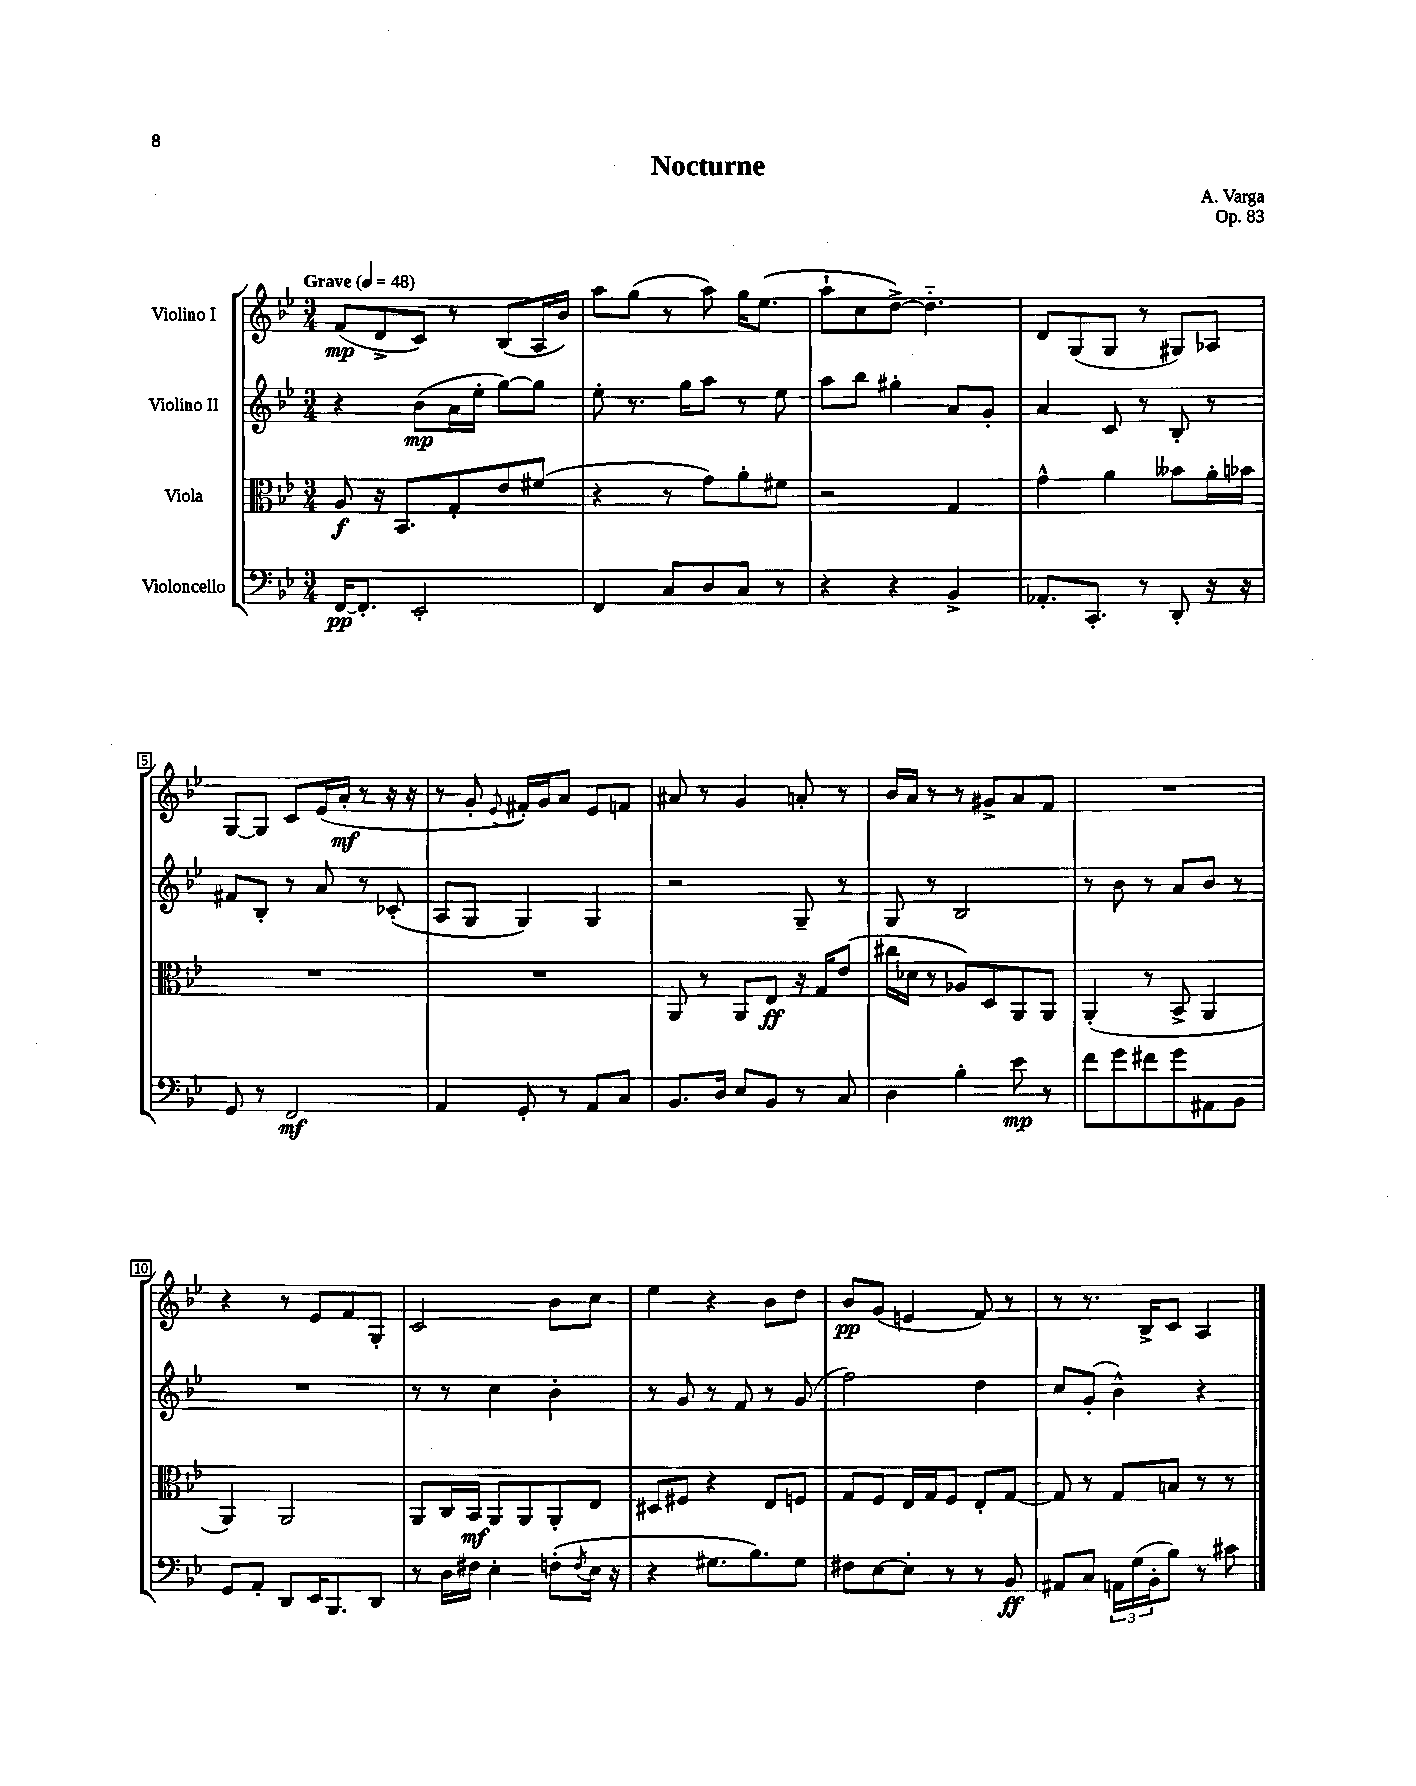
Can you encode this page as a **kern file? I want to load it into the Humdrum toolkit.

**kern	**dynam	**kern	**dynam	**kern	**dynam	**kern	**dynam
*part4	*part4	*part3	*part3	*part2	*part2	*part1	*part1
*staff4	*staff4	*staff3	*staff3	*staff2	*staff2	*staff1	*staff1
*I"Violoncello	*	*I"Viola	*	*I"Violino II	*	*I"Violino I	*
*clefF4	*	*clefC3	*	*clefG2	*	*clefG2	*
*k[b-e-]	*	*k[b-e-]	*	*k[b-e-]	*	*k[b-e-]	*
*M3/4	*	*M3/4	*	*M3/4	*	*M3/4	*
*MM48	*	*MM48	*	*MM48	*	*MM48	*
=1	=1	=1	=1	=1	=1	=1	=1
!	!	!	!	!	!	!LO:TX:a:B:t=Grave	!
[16FF/KL	pp	8A/	f	4r	.	(8f/L	mp
8.FF'/J]	.	.	.	.	.	.	.
.	.	16r	.	.	.	8d^/	.
.	.	8.BB-/L	.	.	.	.	.
2EE-'/	.	.	.	(8b-\L	mp	8c/J)	.
.	.	8G'/	.	16a\L	.	8r	.
.	.	.	.	16ee-'\JJ	.	.	.
.	.	8e-/	.	[8gg\L)	.	(8B-/L	.
.	.	(8f#X/J	.	8gg\J]	.	16A/L	.
.	.	.	.	.	.	16b-/JJ)	.
=2	=2	=2	=2	=2	=2	=2	=2
4FF/	.	4r	.	8ee-'\	.	8aa\L	.
.	.	.	.	8.r	.	(8gg\J	.
8C/L	.	8r	.	.	.	8r	.
.	.	.	.	16gg\KL	.	.	.
8D/	.	8g\L)	.	8aa\J	.	8aa\)	.
8C/J	.	8a'\	.	8r	.	16gg\KL	.
.	.	.	.	.	.	(8.ee-\J	.
8r	.	8f#X\J	.	8ee-\	.	.	.
=3	=3	=3	=3	=3	=3	=3	=3
4r	.	2r	.	8aa\L	.	8aa`\L	.
.	.	.	.	8bb-\J	.	8cc\	.
4r	.	.	.	4gg#X'\	.	[8dd^\J)	.
.	.	.	.	.	.	4.dd\]	.
4BB-^/	.	4G/	.	8a/L	.	.	.
.	.	.	.	8g'/J	.	.	.
=4	=4	=4	=4	=4	=4	=4	=4
8.AA-X'/L	.	4g^^\	.	4a/	.	8d/L	.
.	.	.	.	.	.	(8G/	.
8.CC'/J	.	.	.	.	.	.	.
.	.	4a\	.	8c/	.	8G/J	.
8r	.	.	.	8r	.	8r	.
8DD'/	.	8b--X\L	.	8B-'/	.	8G#X/L)	.
16r	.	16a'\L	.	8r	.	8A-X/J	.
16r	.	16b-X\JJ	.	.	.	.	.
!!LO:LB:g=z
=5	=5	=5	=5	=5	=5	=5	=5
8GG/	.	2.r	.	8f#X/L	.	[8G/L	.
8r	.	.	.	8B-'/J	.	8G/J]	.
2FF/	mf	.	.	8r	.	8c/L	.
.	.	.	.	8a/	.	(16e-/L	.
.	.	.	.	.	.	16a'/JJ	mf
.	.	.	.	8r	.	8r	.
.	.	.	.	(8c-X'/	.	16r	.
.	.	.	.	.	.	16r	.
=6	=6	=6	=6	=6	=6	=6	=6
4AA/	.	2.r	.	8A/L	.	8r	.
.	.	.	.	8G/J	.	8g'/	.
.	.	.	.	.	.	8qqe-/	.
8GG'/	.	.	.	4G/)	.	16f#X'/LL)	.
.	.	.	.	.	.	16g/J	.
8r	.	.	.	.	.	8a/J	.
8AA/L	.	.	.	4G/	.	8e-/L	.
8C/J	.	.	.	.	.	8fn/J	.
=7	=7	=7	=7	=7	=7	=7	=7
8.BB-/L	.	8AA/	.	2r	.	8a#X/	.
.	.	8r	.	.	.	8r	.
16D/Jk	.	.	.	.	.	.	.
8E-/L	.	8AA/L	.	.	.	4g/	.
8BB-/J	.	8E-/J	ff	.	.	.	.
8r	.	16r	.	8G~/	.	8an'/	.
.	.	16G/KL	.	.	.	.	.
8C/	.	(8e-/J	.	8r	.	8r	.
=8	=8	=8	=8	=8	=8	=8	=8
4D\	.	16cc#X\LL	.	8G/	.	16b-/LL	.
.	.	16d-X\JJ	.	.	.	16a/JJ	.
.	.	8r	.	8r	.	8r	.
4B-'\	.	8A-X/L)	.	2B-/	.	8r	.
.	.	8D/	.	.	.	8g#X^/L	.
8e-\	mp	8AA/	.	.	.	8a/	.
8r	.	8AA/J	.	.	.	8f/J	.
=9	=9	=9	=9	=9	=9	=9	=9
8f\L	.	(4AA'/	.	8r	.	2.r	.
8g\	.	.	.	8b-\	.	.	.
8f#X\	.	8r	.	8r	.	.	.
8g\	.	8BB-^/	.	8a/L	.	.	.
8AA#X\	.	4AA/	.	8b-/J	.	.	.
8BB-\J	.	.	.	8r	.	.	.
!!LO:LB:g=z
=10	=10	=10	=10	=10	=10	=10	=10
8GG/L	.	4AA/)	.	2.r	.	4r	.
8AA'/J	.	.	.	.	.	.	.
8DD/L	.	2AA/	.	.	.	8r	.
16EE-/K	.	.	.	.	.	8e-/L	.
8.BBB-/	.	.	.	.	.	.	.
.	.	.	.	.	.	8f/	.
8DD/J	.	.	.	.	.	8G'/J	.
=11	=11	=11	=11	=11	=11	=11	=11
8r	.	8AA/L	.	8r	.	2c/	.
16D\LL	.	16C/L	.	8r	.	.	.
16F#X\JJ	.	16BB-/JJ	mf	.	.	.	.
4E-'\	.	8AA/L	.	4cc\	.	.	.
.	.	8AA/	.	.	.	.	.
(8Fn'\L	.	8AA'/	.	4b-'\	.	8b-\L	.
8qF/	.	.	.	.	.	.	.
16E-\Jk	.	8E-/J	.	.	.	8cc\J	.
16r	.	.	.	.	.	.	.
=12	=12	=12	=12	=12	=12	=12	=12
4r	.	8D#X/L	.	8r	.	4ee-\	.
.	.	8F#X/J	.	8g/	.	.	.
8.G#X\L	.	4r	.	8r	.	4r	.
.	.	.	.	8f/	.	.	.
8.B-\)	.	.	.	.	.	.	.
.	.	8E-/L	.	8r	.	8b-\L	.
8G#\J	.	8Fn/J	.	(8g/	.	8dd\J	.
=13	=13	=13	=13	=13	=13	=13	=13
8F#X\L	.	8G/L	.	2ff\)	.	8b-/L	pp
[8E-\	.	8F/J	.	.	.	(8g/J	.
8E-'\J]	.	16E-/LL	.	.	.	4en/	.
.	.	16G/J	.	.	.	.	.
8r	.	8F/J	.	.	.	.	.
8r	.	8E-'/L	.	4dd\	.	8f/)	.
8BB-/	ff	[8G/J	.	.	.	8r	.
=14	=14	=14	=14	=14	=14	=14	=14
8AA#X/L	.	8G/]	.	8cc/L	.	8r	.
8C/J	.	8r	.	(8g'/J	.	8.r	.
24AAn\LL	.	8G/L	.	4b-^^\)	.	.	.
(24G\	.	.	.	.	.	.	.
.	.	.	.	.	.	16B-^/KL	.
24BB-'\J	.	.	.	.	.	.	.
8B-\J)	.	8Bn/J	.	.	.	8c/J	.
8r	.	8r	.	4r	.	4A/	.
8c#X\	.	8r	.	.	.	.	.
==	==	==	==	==	==	==	==
*-	*-	*-	*-	*-	*-	*-	*-
